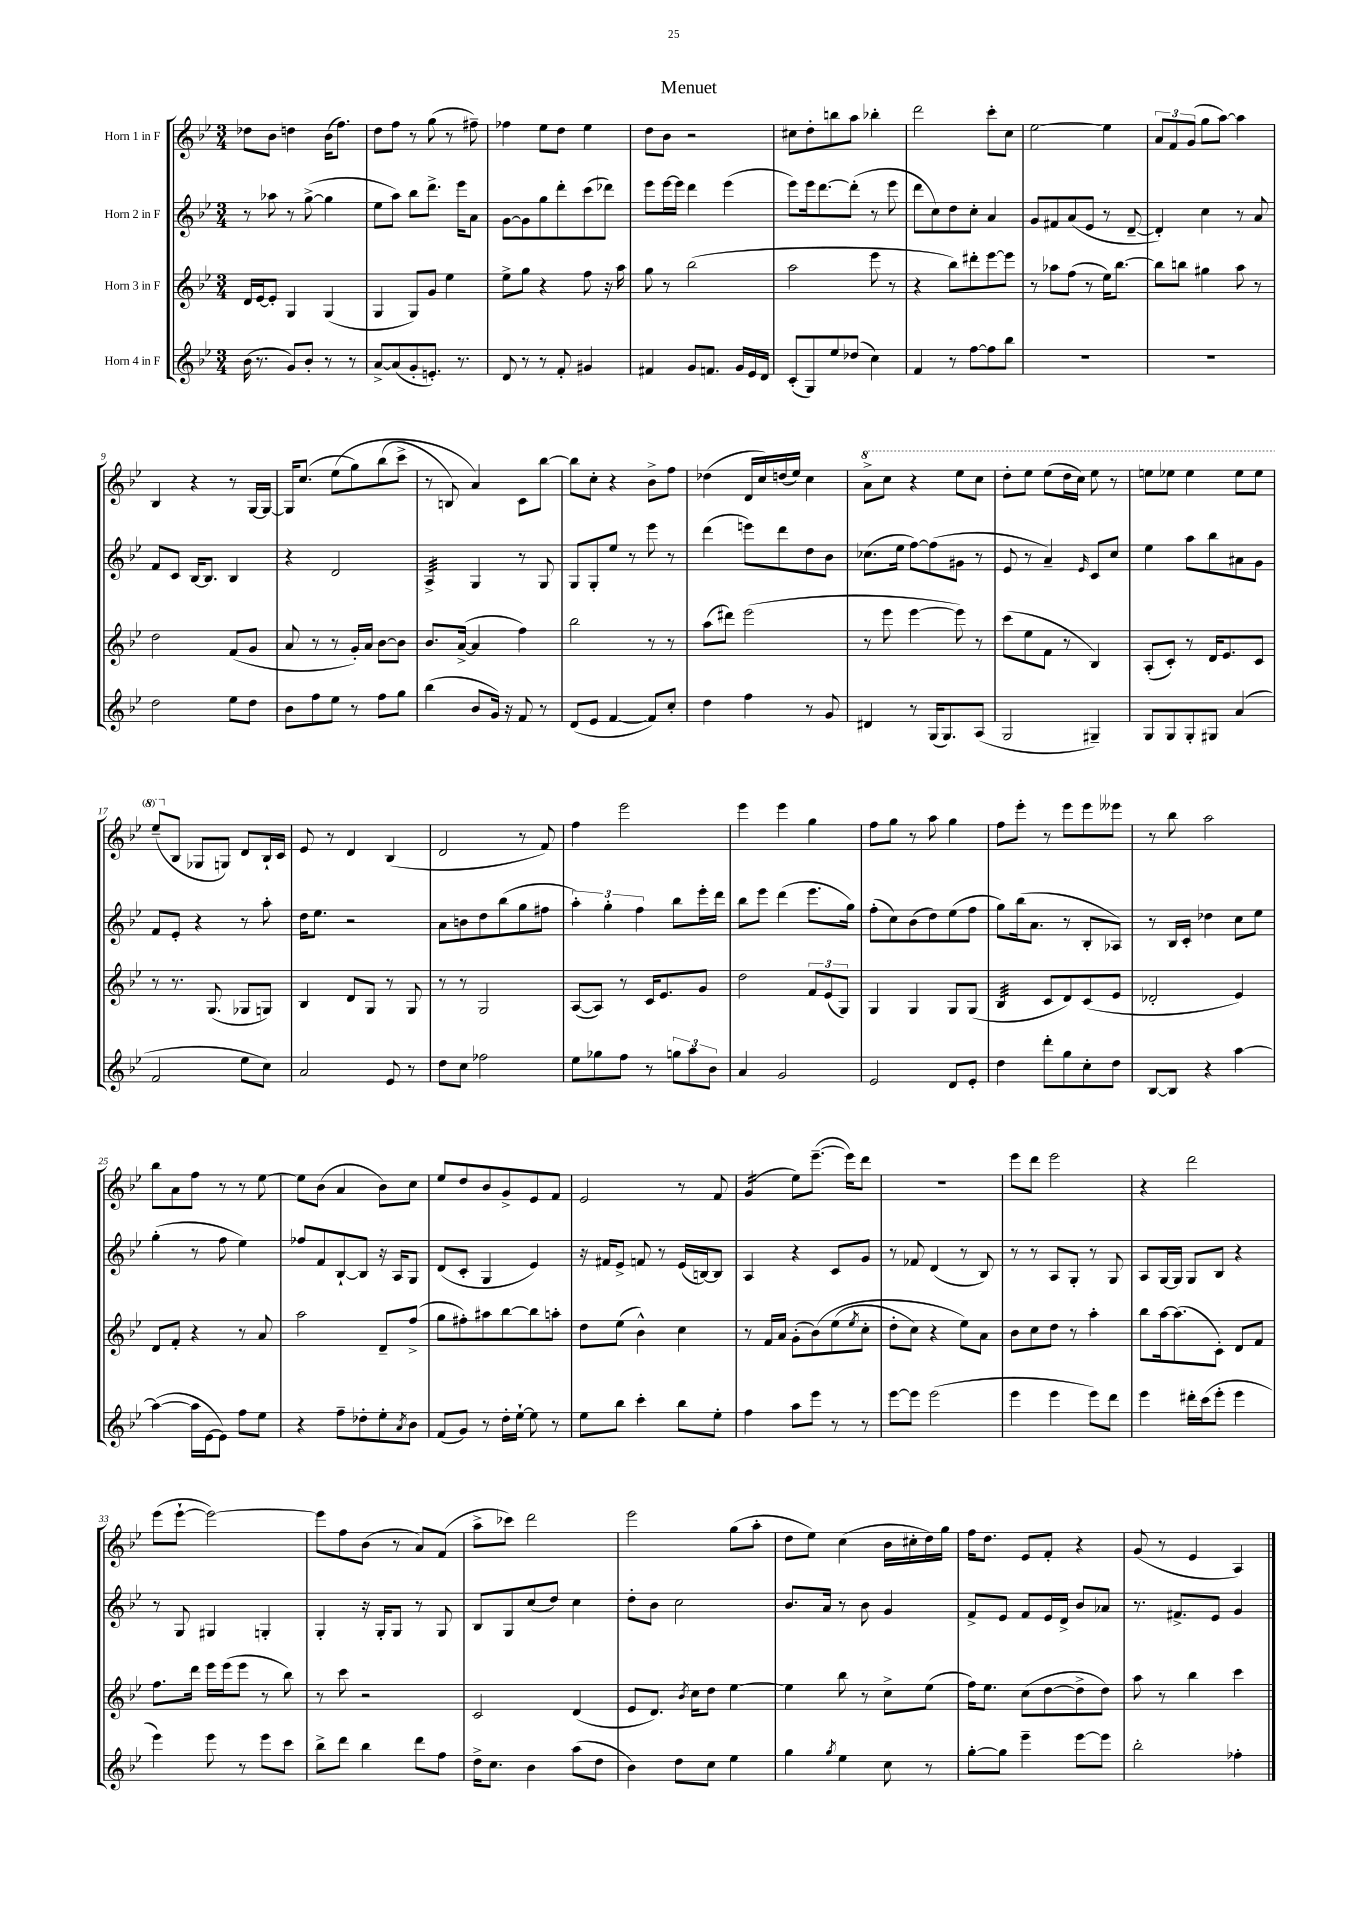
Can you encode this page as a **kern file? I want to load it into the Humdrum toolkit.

**kern	**kern	**kern	**kern
*staff4	*staff3	*staff2	*staff1
*clefG2	*clefG2	*clefG2	*clefG2
*k[b-e-]	*k[b-e-]	*k[b-e-]	*k[b-e-]
*M3/4	*M3/4	*M3/4	*M3/4
(16b-\	16d/LL	8r	8dd-\L
8.r	[16e-/J	.	.
.	8e-'/]J	8aa-\	8b-\J
8g/L)	4G/	8r	4dd\
8b-'/J	.	([8gg^\	.
8r	(4G/	4gg\]	(16b-\LK
.	.	.	8.ff\J)
8r	.	.	.
=	=	=	=
[8a^/L	4G/	8ee-\L	8dd\L
(8a/]	.	8aa\J)	8ff\J
8g'/	8G/L)	8bb-\L	8r
8.e'/J)	8g/J	8.ddd^\J	(8gg\
.	4ee-\	.	8r
8.r	.	16eee-\LK	.
.	.	8a\J	8ff#~\)
=	=	=	=
8d/	8ee-^\L	[8g\L	4ff-\
8r	8gg\J	8g\]	.
8r	4r	8gg\	8ee-\L
8f'/	.	8ddd'\	8dd\J
4g#/	8ff\	(8ccc\	4ee-\
.	16r	8ddd-\J)	.
.	16aa\	.	.
=	=	=	=
4f#/	8gg\	8eee-\L	8dd\L
.	8r	[16eee-\L	8b-\J
.	.	16eee-\]JJ	.
8g/L	(2bb-\	4ddd\	2r
8.f/J	.	.	.
.	.	(4eee-\	.
16g/LL	.	.	.
16e-/	.	.	.
16d/JJ	.	.	.
=	=	=	=
(8c'/L	2aa\	8eee-\L)	8cc#\L
8G/)	.	16eee-\k	8dd'\
.	.	[8.ddd\	.
8ee-/	.	.	8bb\
(8dd-/J	.	(8ddd'\]J	8aa\J
4cc\)	8eee-\	8r	4bb-'\
.	8r	8eee-\	.
=	=	=	=
4f/	4r	8ddd\L	2ddd\
.	.	8cc\)	.
8r	8bb-\L)	8dd\	.
[8ff\L	8ddd#'\	8cc'\J	.
8ff\]	[8eee-\	4a/	8ccc'\L
8bb-\J	8eee-\]J	.	8cc\J
=	=	=	=
2.r	8r	8g/L	[2ee-\
.	8aa-\L	8f#/	.
.	(8ff\J	(8a/	.
.	8r	8e-/J	.
.	16ee-\LK)	8r	4ee-\]
.	[8.bb-\J	.	.
.	.	[8d~/	.
=	=	=	=
2.r	8bb-\]L	4d'/])	12a/L
.	.	.	12f/
.	8bb\J	.	.
.	.	.	(12g/J
.	4gg#\	4cc\	8gg\L
.	.	.	[8aa\J)
.	8aa\	8r	4aa\]
.	8r	8a/	.
=	=	=	=
2dd\	2dd\	8f/L	4B-/
.	.	8c/J	.
.	.	[16B-/LK	4r
.	.	8.B-/]J	.
8ee-\L	(8f/L	4B-/	8r
8dd\J	8g/J	.	[16G/LL
.	.	.	16G/_JJ
=	=	=	=
8b-\L	8a/	4r	16G/]LK
.	.	.	(8.cc/J
8ff\	8r	.	.
8ee-\J	8r	2d/	&(8ee-\L
8r	16g'/LL)	.	8gg\)
.	16a/JJ	.	.
8ff\L	[8b-\L	.	(8bb-\
8gg\J	8b-\]J	.	8ccc^\J
=	=	=	=
(4bb-\	8.b-/L	4A^/	8r
.	.	.	8B/)
.	([16a^/Jk	.	.
8b-/L	4a/]	4G/	4a/&)
16g/Jk)	.	.	.
16r	.	.	.
8f/	4ff\)	8r	8c\L
8r	.	8G/	[8bb-\J
=	=	=	=
(8d/L	2bb-\	8G/L	8bb-\]L
8e-/J	.	8G'/	8cc'\J
[4f/	.	8ee-/J	4r
.	.	8r	.
8f/]L)	8r	8eee-\	8b-^\L
8cc'/J	8r	8r	8ff\J
=	=	=	=
4dd\	(8aa\L	(4ddd\	(4dd-\
.	8ddd#\J)	.	.
4ff\	(2eee-\	8eee\L)	16d/LL
.	.	.	16cc/)
.	.	8ddd\	(16dd/
.	.	.	16ee-/JJ)
8r	.	8dd\	4cc\
8g/	.	8b-\J	.
=	=	=	=
4d#/	8r	(8.cc-\L	8aa^\L
.	8eee-\	.	8ccc\J
.	.	16ee-\Jk	.
8r	[4eee-\	[8ff\L)	4r
(16G/LK	.	(8ff\]	.
8.G/)	.	.	.
.	8eee-\])	8g#\J	8eee-\L
(8A/J	8r	8r	8ccc\J
=	=	=	=
2G/	(8ccc\L	8e-/	8ddd'\L
.	8ee-\	8r	8eee-\J
.	8f\J	4a~/)	(8eee-\L
.	8r	.	16ddd\L
.	.	.	16ccc\JJ)
.	.	16qqe-/	.
4G#~/)	4B-/)	8c/L	8eee-\
.	.	8cc/J	8r
=	=	=	=
8G/L	(8A'/L	4ee-\	8eee\L
8G/	8c'/J)	.	8eee-\J
8G'/	8r	8aa\L	4eee-\
8G#/J	16d/LK	8bb-\	.
.	8.e-/	.	.
(4a/	.	8a#\	8eee-\L
.	8c/J	8g\J	8eee-\J
=	=	=	=
2f/	8r	8f/L	(8eee-~/L
.	8.r	8e-'/J	8B-/J
.	.	4r	8G-/L
.	(8.G/	.	.
.	.	.	8G/J)
8ee-\L	8G-/L	8r	8d/L
8cc\J)	8G/J)	8aa'\	16B-`/L
.	.	.	16c/JJ
=	=	=	=
2a/	4B-/	16dd\LK	8e-/
.	.	8.ee-\J	.
.	.	.	8r
.	8d/L	2r	4d/
.	8G/J	.	.
8e-/	8r	.	(4B-/
8r	8G/	.	.
=	=	=	=
8dd\L	8r	8a\L	2d/
8cc\J	8r	8b\	.
2ff-\	2G/	8dd\	.
.	.	(8bb-\	.
.	.	8gg\	8r
.	.	8ff#\J	8f/)
=	=	=	=
8ee-\L	([8A/L	6aa'\)	4ff\
8gg-\	8A/]J)	.	.
.	.	6gg'\	.
8ff\J	8r	.	2eee-\
.	.	6ff\	.
8r	16c/LK	.	.
.	8.e-/	.	.
12gg\L	.	8bb-\L	.
12aa\	.	.	.
.	8g/J	16eee-'\L	.
12b-\J	.	.	.
.	.	16ddd\JJ	.
=	=	=	=
4a/	2dd\	8bb-\L	4eee-\
.	.	8eee-\J	.
2g/	.	(4ddd\	4eee-\
.	12f/L	8.eee-\L	4gg\
.	(12e-/	.	.
.	12G/J)	.	.
.	.	16gg\Jk)	.
=	=	=	=
2e-/	4G/	(8ff'\L	8ff\L
.	.	8cc\)	8gg\J
.	4G/	(8b-\	8r
.	.	8dd\)	8aa\
8d/L	8G/L	(8ee-\	4gg\
8e-'/J	(8G/J	8ff\J	.
=	=	=	=
4dd\	4B-/	8gg\L)	8ff\L
.	.	(16bb-\k	8eee-'\J
.	.	8.a\J	.
8ddd'\L	8c/L	.	8r
8gg\	8d/)	8r	8eee-\L
8cc'\	(8c/	8B-'/L	8eee-\
8dd\J	8e-/J	8A-/J)	8eee--\J
=	=	=	=
[8B-/L	2d-'/	8r	8r
8B-/]J	.	16B-/LL	8bb-\
.	.	16c'/JJ	.
4r	.	4dd-\	2aa\
[4aa\	4e-/)	8cc\L	.
.	.	8ee-\J	.
=	=	=	=
(4aa\_	8d/L	(4gg'\	8bb-\L
.	8f'/J	.	8a\
16aa\]LL	4r	8r	8ff\J
[16e-\J	.	.	.
8e-\]J)	.	8ff\	8r
8ff\L	8r	4ee-\)	8r
8ee-\J	8a/	.	[8ee-\
=	=	=	=
4r	2aa\	8ff-/L	8ee-\]L
.	.	8f/	(8b-\J
8ff~\L	.	[8B-`/	4a/
8dd-'\	.	8B-/]J	.
8ee-'\	8d~/L	16r	8b-\L)
.	.	16A/LK	.
8qa/	.	.	.
8b-\J	(8ff^/J	8G/J	8cc\J
=	=	=	=
(8f/L	8gg\L	(8d/L	8ee-/L
8g/J)	8ff#'\)	8c'/J	8dd/
8r	8aa#\	4G/	8b-/
16dd'\LL	[8bb-\	.	8g^/
[16ee-`\JJ	.	.	.
8ee-\]	8bb-\]	4e-/)	8e-/
8r	8aa'\J	.	8f/J
=	=	=	=
8ee-\L	8dd\L	16r	2e-/
.	.	16f#/LK	.
8bb-\J	(8ee-\J	8e-^/J	.
4ccc'\	4b-^^\)	8f/	.
.	.	8r	.
8bb-\L	4cc\	(16e-/LL	8r
.	.	[16B/J)	.
8ee-'\J	.	8B/]J	8f/
=	=	=	=
4ff\	8r	4A/	(4g/
.	16f/LL	.	.
.	16a/JJ	.	.
8aa\L	(8g'\L	4r	8ee-\L)
8eee-\J	&(8b-\)	.	([8.eee-~\J
8r	(8ee-\	8c/L	.
.	.	.	16eee-\]LK)
.	8qee-/	.	.
8r	8cc'\J	8g/J	8ddd\J
=	=	=	=
[8eee-\L	8dd'\L	8r	2.r
8eee-\]J	8cc\J)	8f-/	.
(2eee-\	4r	(4d/	.
.	8ee-\L&)	8r	.
.	8a\J	8B-/)	.
=	=	=	=
4eee-\	8b-\L	8r	8eee-\L
.	8cc\	8r	8ddd\J
4eee-\	8dd\J	8A/L	2eee-\
.	8r	8G'/J	.
8eee-\L)	4aa'\	8r	.
8ddd\J	.	8G/	.
=	=	=	=
4eee-\	8bb-\L	8A/L	4r
.	[16aa\k	[16G/L	.
.	(8.aa\]	16G/]JJ	.
16ddd#'\LL	.	8G/L	2ddd\
(16ccc\J	.	.	.
8eee-'\J	8c'\J)	8B-/J	.
4eee-\	8d/L	4r	.
.	8f/J	.	.
=	=	=	=
4eee-\)	8.ff\L	8r	(8eee-\L
.	.	8G/	[8eee-`\J
.	16ddd\Jk	.	.
8eee-\	16eee-\LL	4G#/	2eee-\_)
.	(16eee-\J	.	.
8r	8eee-\J	.	.
8eee-\L	8r	4G'/	.
8ccc\J	8bb-\)	.	.
=	=	=	=
8bb-^\L	8r	4G'/	8eee-\]L
8ddd\J	8ccc\	.	8ff\
4bb-\	2r	16r	(8b-\J
.	.	16G'/LK	.
.	.	8G/J	8r
8ddd\L	.	8r	8a/L)
8ff\J	.	8G/	(8f/J
=	=	=	=
16dd^\LK	2c/	8B-/L	8aa^\L
8.cc\J	.	.	.
.	.	8G/	8ccc-\J)
4b-\	.	(8cc/	2ddd\
.	.	8dd/J)	.
(8aa\L	(4d/	4cc\	.
8dd\J	.	.	.
=	=	=	=
4b-\)	8e-/L	8dd'\L	2eee-\
.	8.d/J)	8b-\J	.
8dd\L	.	2cc\	.
.	8qb-/	.	.
.	16cc\LK	.	.
8cc\J	8dd\J	.	.
4ee-\	[4ee-\	.	(8gg\L
.	.	.	8aa'\J
=	=	=	=
4gg\	4ee-\]	8.b-/L	8dd\L
.	.	.	8ee-\J)
.	.	16a/Jk	.
8qgg/	.	.	.
4ee-\	8bb-\	8r	(4cc\
.	8r	8b-\	.
8cc\	8cc^\L	4g/	16b-\LL
.	.	.	16cc#'\
8r	(8ee-\J	.	16dd\)
.	.	.	16gg\JJ
=	=	=	=
[8gg'\L	16ff\LK)	8f^/L	16ff\LK
.	8.ee-\J	.	8.dd\J
8gg\]J	.	8e-/J	.
4eee-~\	(8cc\L	8f/L	8e-/L
.	[8dd\	16e-/L	8f'/J
.	.	16d^/JJ	.
[8eee-\L	8dd^\]	8b-/L	4r
8eee-\]J	8dd\J)	8a-/J	.
=	=	=	=
2bb-'\	8aa\	8.r	(8g/
.	8r	.	8r
.	.	8.f#^/L	.
.	4bb-\	.	4e-/
.	.	8e-/J	.
4ff-'\	4ccc\	4g/	4A/)
==	==	==	==
*-	*-	*-	*-
